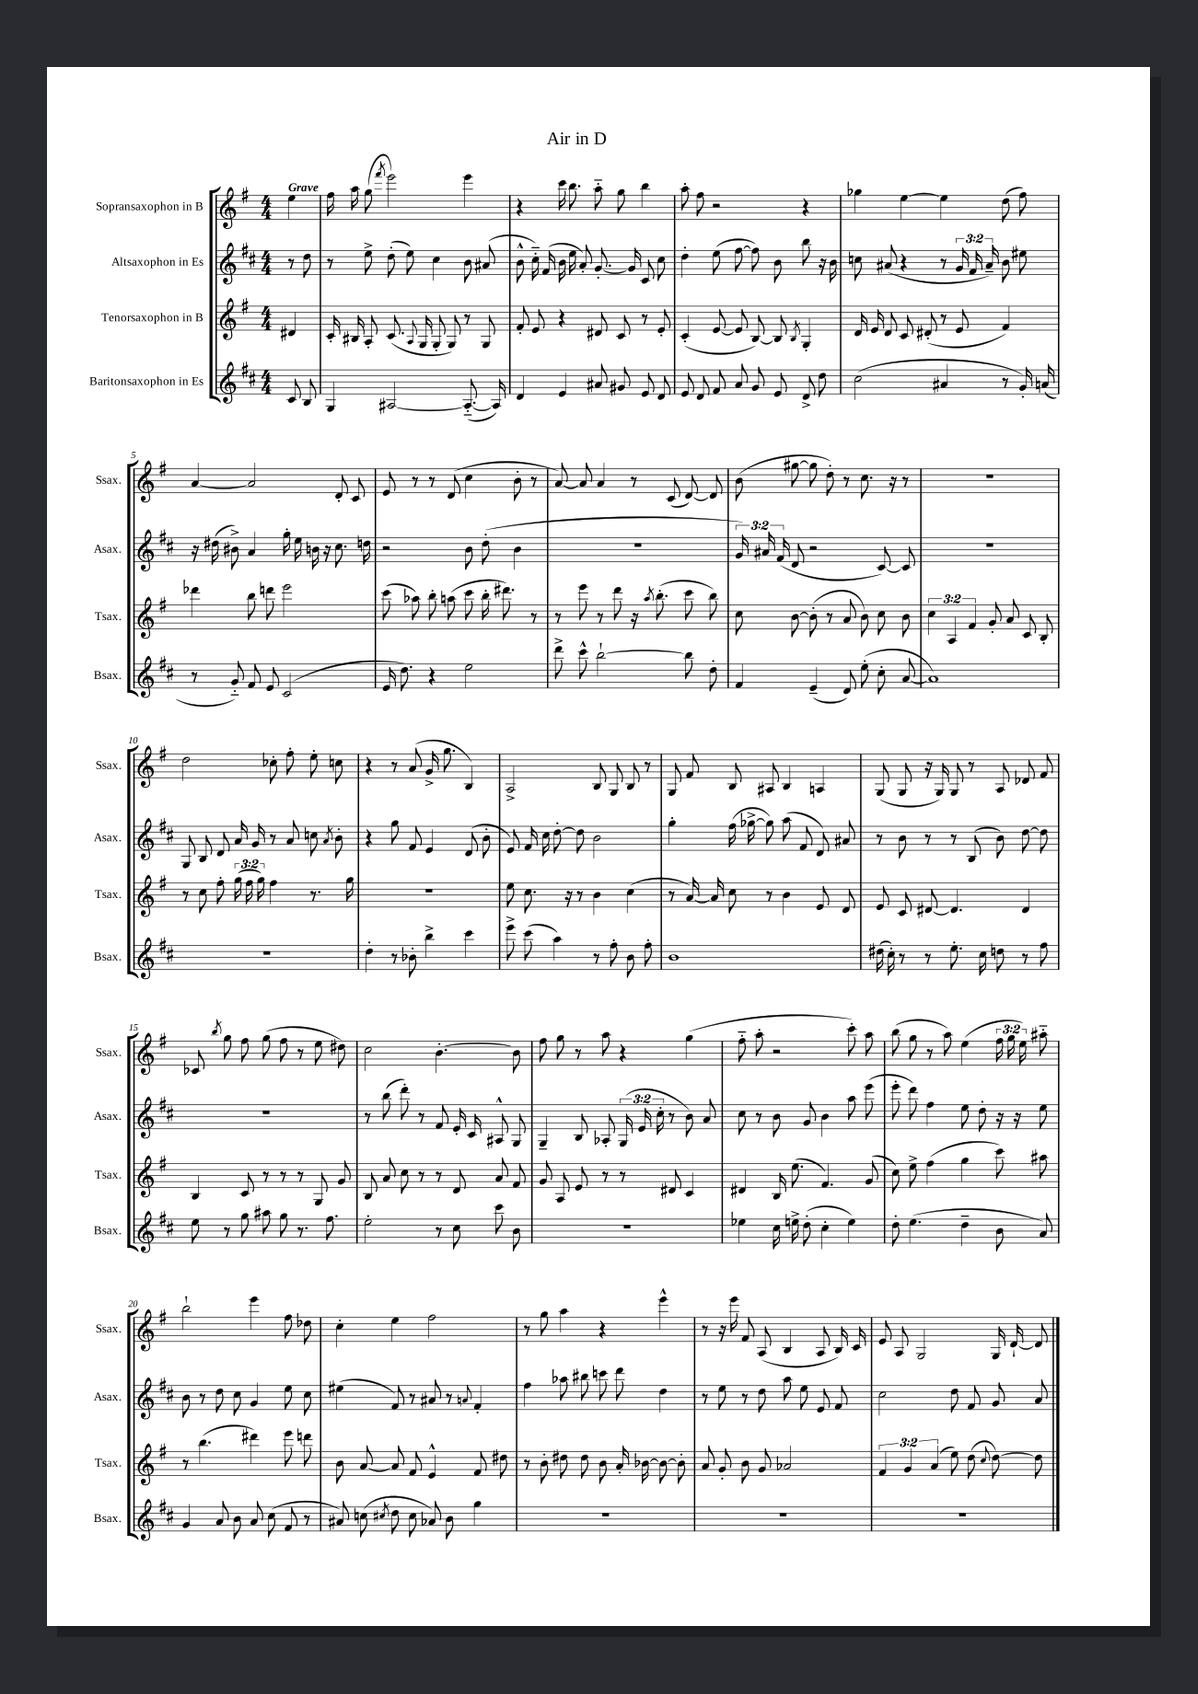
\header { title = "Air in D" }
<<
\new StaffGroup <<
\new Staff = "s0" \with { instrumentName = "Sopransaxophon in B" shortInstrumentName = "Ssax." } {
    \clef treble \key g \major \numericTimeSignature \time 4/4 \override Staff.TupletNumber.text = #tuplet-number::calc-fraction-text \partial 4 \tempo "Grave"
    \autoBeamOff e''4 |
    fis''16 a''16 g''8( \acciaccatura { fis'''8 } e'''2) e'''4 |
    r4 c'''16 b''8. a''8-_ g''8 b''4 |
    a''8-. fis''8 r2 r4 |
    ges''4 e''4~ e''4 d''8( fis''8) |
    a'4~ a'2 d'8-. c'8 |
    e'8 r8 r8 d'8( c''4 b'8-. r8 |
    a'8~) a'8 a'4 r8 c'8( d'8~) d'8 |
    b'8( gis''8~ gis''8 d''8-.) r8 c''8. r16 r8 |
    R1 |
    d''2 ces''8-. fis''8-. e''8-. c''8 |
    r4 r8 a'8( g'16-> g''8. b4) |
    a2-> b8 g8 b8 r8 |
    g8 fis'8 b8 ais8 b4 a4 |
    g8( g8 r16 g16) g8 r8 a8 des'8 fis'8 |
    ces'8 \acciaccatura { b''8 } g''8 fis''8 g''8( fis''8 r8 e''8 dis''8) |
    c''2 b'4.~-. b'8 |
    fis''8 g''8 r8 a''8 r4 g''4( |
    fis''8-_ a''8-. r2 c'''8-.) a''8 |
    b''8( g''8 r8 a''8) e''4( \tuplet 3/2 { fis''16 g''16 e''16) } ais''8-_ |
    b''2-! e'''4 fis''8 des''8 |
    c''4-. e''4 fis''2 |
    r8 g''8 a''4 r4 e'''4-^ |
    r8 r16 e'''16 fis'8 a8( b4 a8 b16) c'16 |
    e'8 a8 g2 g16 d'16~-! d'8 \bar "|." |
}
\new Staff = "s1" \with { instrumentName = "Altsaxophon in Es" shortInstrumentName = "Asax." } {
    \clef treble \key d \major \numericTimeSignature \time 4/4 \override Staff.TupletNumber.text = #tuplet-number::calc-fraction-text \partial 4
    \autoBeamOff r8 d''8 |
    r8 e''8-> d''8-.( e''8) cis''4 b'8 ais'8( |
    b'8-^ cis''16-_) fis'16( b'16 e''16 a'8-.) g'8.~-. g'16 cis'8 cis''8 |
    d''4-. e''8( fis''8~ fis''8) b'8 b''8 r16 b'16 |
    c''8 ais'8( r4 r8 \tuplet 3/2 { g'16 fis'16 ais'16--) } b'8 eis''8 |
    r16 dis''16( bis'8->) a'4 g''16-. e''16 b'16 r16 cis''8. d''16 |
    r2 b'8 d''8-.( b'4 |
    R1 |
    \tuplet 3/2 { g'16) ais'16 fis'16( } d'8 r2 cis'8~) cis'8 |
    R1 |
    g8 b8 d'8 a'16 g'16 r8 a'8 c''8 \acciaccatura { a'8 } b'8-. |
    r4 g''8 fis'8 e'4 d'8( b'8-. |
    e'8) fis'16 cis''16 d''8~-. d''8 b'2 |
    g''4-. fis''16( ges''16~-> ges''8) a''8( fis'8 d'8) ais'8 |
    r8 b'8 r8 r8 b8( b'8) d''8~ d''8 |
    R1 |
    r8 b''8( d'''8-.) r8 fis'8 e'16-. cis'16 ais8-^ g8 |
    g4-- b8 aes8-. \tuplet 3/2 { g16( e'16 cis''16-. } r8 b'8) a'8 |
    cis''8 r8 b'8 g'8 b'4 a''8 e'''8( |
    e'''8-. d'''8) fis''4 e''8 d''8-. r16 r16 e''8 |
    b'8 r8 d''8 cis''8 g'4 e''8 cis''8 |
    eis''4( fis'8) r8 ais'8 r8 \appoggiatura { a'8 } fis'4-. |
    fis''4 aes''8 bis''8 c'''8 d'''8 d''4 |
    r8 e''8 r8 d''8 a''8 e''8 e'8 fis'8 |
    cis''2 d''8 fis'8 g'8 a'8 \bar "|." |
}
\new Staff = "s2" \with { instrumentName = "Tenorsaxophon in B" shortInstrumentName = "Tsax." } {
    \clef treble \key g \major \numericTimeSignature \time 4/4 \override Staff.TupletNumber.text = #tuplet-number::calc-fraction-text \partial 4
    \autoBeamOff dis'4 |
    c'16-. bis16 a8-. c'8.( \appoggiatura { a8 } g16 g8-. g8) r8 g8 |
    fis'8-. e'8 r4 dis'8 c'8 r8 e'8-. |
    c'4-.( e'8~ e'8 b8~) b8 \acciaccatura { b8 } g4-. |
    d'16 e'16 d'8 c'8 dis'8-.( r8 e'8 fis'4) |
    des'''4 b''8 d'''8 e'''2 |
    c'''8( aes''8) b''8-. a''8( c'''8 b''16-. dis'''8.) r8 |
    r8 e'''8 r8 d'''8 r16 \acciaccatura { a''8 } b''8.-.( c'''8 b''8) |
    c''8 b'8~ b'8-.( r8 a'8 b'8) c''8 b'8 |
    \tuplet 3/2 { c''4 a4 fis'4 } g'8-. a'8 c'8 b8-. |
    r8 c''8 fis''8-. \tuplet 3/2 { g''16( fis''16 g''16) } fis''4 r8. g''16 |
    R1 |
    e''8 c''8. r16 r8 b'4 c''4( |
    r8 a'16~) a'16 c''8 r8 b'4 e'8 d'8 |
    e'8 c'8 dis'8~ dis'4. dis'4 |
    b4 c'8 r8 r8 r8 g8 g'8 |
    b8 a'8 c''8 r8 r8 d'8 a'8 fis'8 |
    g'8 a8 e'8 r8 r8 dis'8 c'4 |
    dis'4 b16 e''8.( fis'4.) g'8( |
    c''8) e''8-> fis''4( g''4 c'''8) ais''8 |
    r8 b''4.( dis'''4) e'''8 d'''8 |
    b'8 a'8~ a'8 fis'8 e'4-^ fis'8 dis''8 |
    r8 b'8-. dis''8 dis''8 b'8 a'16-. bes'16~ bes'8~ bes'8-. |
    a'8 g'8-. b'8 g'8 aes'2 |
    \tuplet 3/2 { fis'4 g'4 a'4( } e''8) d''8( \appoggiatura { c''8 } d''8~) d''8 \bar "|." |
}
\new Staff = "s3" \with { instrumentName = "Baritonsaxophon in Es" shortInstrumentName = "Bsax." } {
    \clef treble \key d \major \numericTimeSignature \time 4/4 \partial 4
    \autoBeamOff cis'8 b8 |
    g4 ais2~ ais8.~-_( ais16) |
    d'4 e'4 ais'8 gis'8 e'8 d'8 |
    e'8 d'8 fis'8 a'8 g'8 e'8 d'8-> d''8 |
    cis''2( ais'4 r8 g'16-.) a'16( |
    r8 g'8-_) fis'8 e'8 cis'2( |
    e'16 d''8.) r4 e''2 |
    d'''8-> cis'''8-^ b''2~-! b''8 d''8-. |
    fis'4 e'4--( d'8) e''8-.( cis''8-. a'8~ |
    a'1) |
    R1 |
    d''4-. r8 bes'8-. b''4-> cis'''4 |
    e'''8-> cis'''8( a''4) r8 fis''8-. b'8 fis''8-. |
    b'1 |
    dis''16( cis''16-.) r8 r8 e''8.-. cis''16 d''8 r8 fis''8 |
    e''8 r8 g''8 ais''8 g''8 r8. fis''8. |
    e''2-. r8 cis''8 cis'''8 b'8 |
    R1 |
    ees''4 cis''16 e''16-> d''8-.( cis''4-. e''4) |
    d''8-. e''4.( d''4-- b'8 a'8) |
    g'4 a'8 b'8 a'8 cis''8( fis'8 r8 |
    ais'8) c''8( \acciaccatura { cis''8 } d''8 cis''8 aes'8) b'8 g''4 |
    R1 |
    R1 |
    R1 \bar "|." |
}
>>
>>
